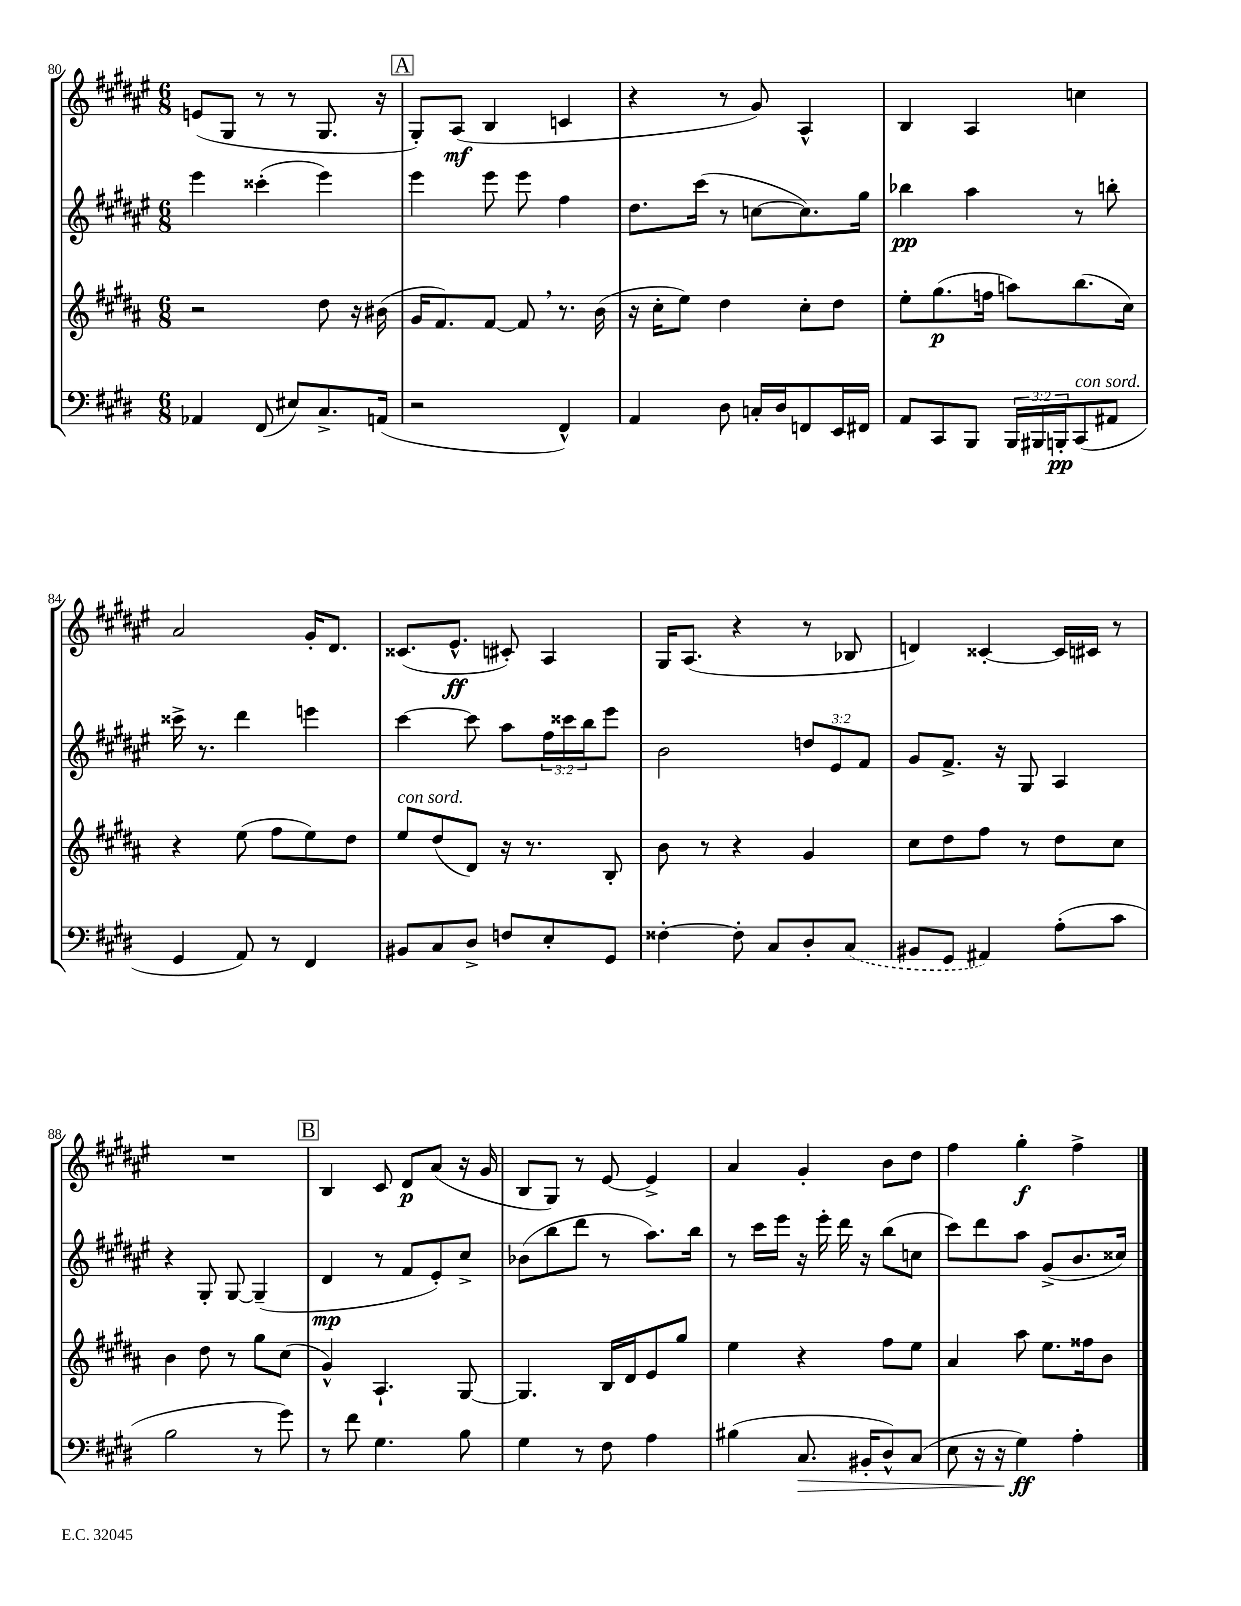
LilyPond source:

<<
\new StaffGroup <<
\new Staff = "s0" {
    \clef treble \key fis \major \numericTimeSignature \time 6/8
    e'8( gis8 r8 r8 gis8. r16 |
    \mark \markup { \box "A" } gis8-.) ais8\mf( b4 c'4 |
    r4 r8 gis'8) ais4-^ |
    b4 ais4 c''4 |
    ais'2 gis'16-. dis'8. |
    cisis'8.( eis'8.-^\ff cis'8-.) ais4 |
    gis16 ais8.( r4 r8 bes8 |
    d'4) cisis'4~-. cisis'16 cis'16 r8 |
    R2. |
    \mark \markup { \box "B" } b4 cis'8 dis'8\p ais'8( r16 gis'16 |
    b8 gis8) r8 eis'8~ eis'4-> |
    ais'4 gis'4-. b'8 dis''8 |
    fis''4 gis''4-.\f fis''4-> \bar "|." |
}
\new Staff = "s1" {
    \clef treble \key fis \major \numericTimeSignature \time 6/8 \override Staff.TupletNumber.text = #tuplet-number::calc-fraction-text
    eis'''4 cisis'''4-.( eis'''4) |
    \mark \markup { \box "A" } eis'''4 eis'''8 eis'''8 fis''4 |
    dis''8. cis'''16( r8 c''8~ c''8.) gis''16 |
    bes''4\pp ais''4 r8 b''8-. |
    cisis'''16-> r8. dis'''4 e'''4 |
    cis'''4~ cis'''8 ais''8 \tuplet 3/2 { fis''16 cisis'''16 b''16 } eis'''8 |
    b'2 \tuplet 3/2 { d''8 eis'8 fis'8 } |
    gis'8 fis'8.-> r16 gis8 ais4 |
    r4 gis8-. gis8~ gis4--( |
    \mark \markup { \box "B" } dis'4\mp r8 fis'8 eis'8-.) cis''8-> |
    bes'8( b''8 dis'''8 r8 ais''8.) b''16 |
    r8 cis'''16 eis'''16 r16 eis'''16-. dis'''16 r16 b''8( c''8 |
    cis'''8) dis'''8 ais''8 gis'8->( b'8. cisis''16) \bar "|." |
}
\new Staff = "s2" {
    \clef treble \key b \major \numericTimeSignature \time 6/8
    r2 dis''8 r16 bis'16( |
    \mark \markup { \box "A" } gis'16 fis'8.) fis'8~ fis'8 \breathe r8. b'16( |
    r16 cis''16-. e''8) dis''4 cis''8-. dis''8 |
    e''8-. gis''8.\p( f''16 a''8) b''8.( cis''16) |
    r4 e''8( fis''8 e''8) dis''8 |
    e''8^\markup { \italic "con sord." } dis''8( dis'8) r16 r8. b8-. |
    b'8 r8 r4 gis'4 |
    cis''8 dis''8 fis''8 r8 dis''8 cis''8 |
    b'4 dis''8 r8 gis''8 cis''8( |
    \mark \markup { \box "B" } gis'4-^) ais4.-! gis8~ |
    gis4. b16 dis'16 e'8 gis''8 |
    e''4 r4 fis''8 e''8 |
    ais'4 ais''8 e''8. fisis''16 b'8 \bar "|." |
}
\new Staff = "s3" {
    \clef bass \key e \major \numericTimeSignature \time 6/8 \override Staff.TupletNumber.text = #tuplet-number::calc-fraction-text
    aes,4 fis,8( eis8) cis8.-> a,16( |
    \mark \markup { \box "A" } r2 fis,4-^) |
    a,4 dis8 c16-. dis16 f,8 e,16 fis,16 |
    a,8 cis,8 b,,8 \tuplet 3/2 { b,,16 bis,,16 b,,16-.\pp } cis,8^\markup { \italic "con sord." }( ais,8 |
    gis,4 a,8) r8 fis,4 |
    bis,8 cis8 dis8-> f8 e8-. gis,8 |
    fisis4~-. fisis8-. cis8 dis8-. \once \slurDashed cis8( |
    bis,8 gis,8 ais,4) a8-.( cis'8 |
    b2 r8 gis'8) |
    \mark \markup { \box "B" } r8 fis'8 gis4. b8 |
    gis4 r8 fis8 a4 |
    bis4( cis8.\> bis,16-. dis8-^) cis8( |
    e8 r16 r16 gis4\ff\!) a4-. \bar "|." |
}
>>
>>
\layout { \context { \Score currentBarNumber = #80 } }
